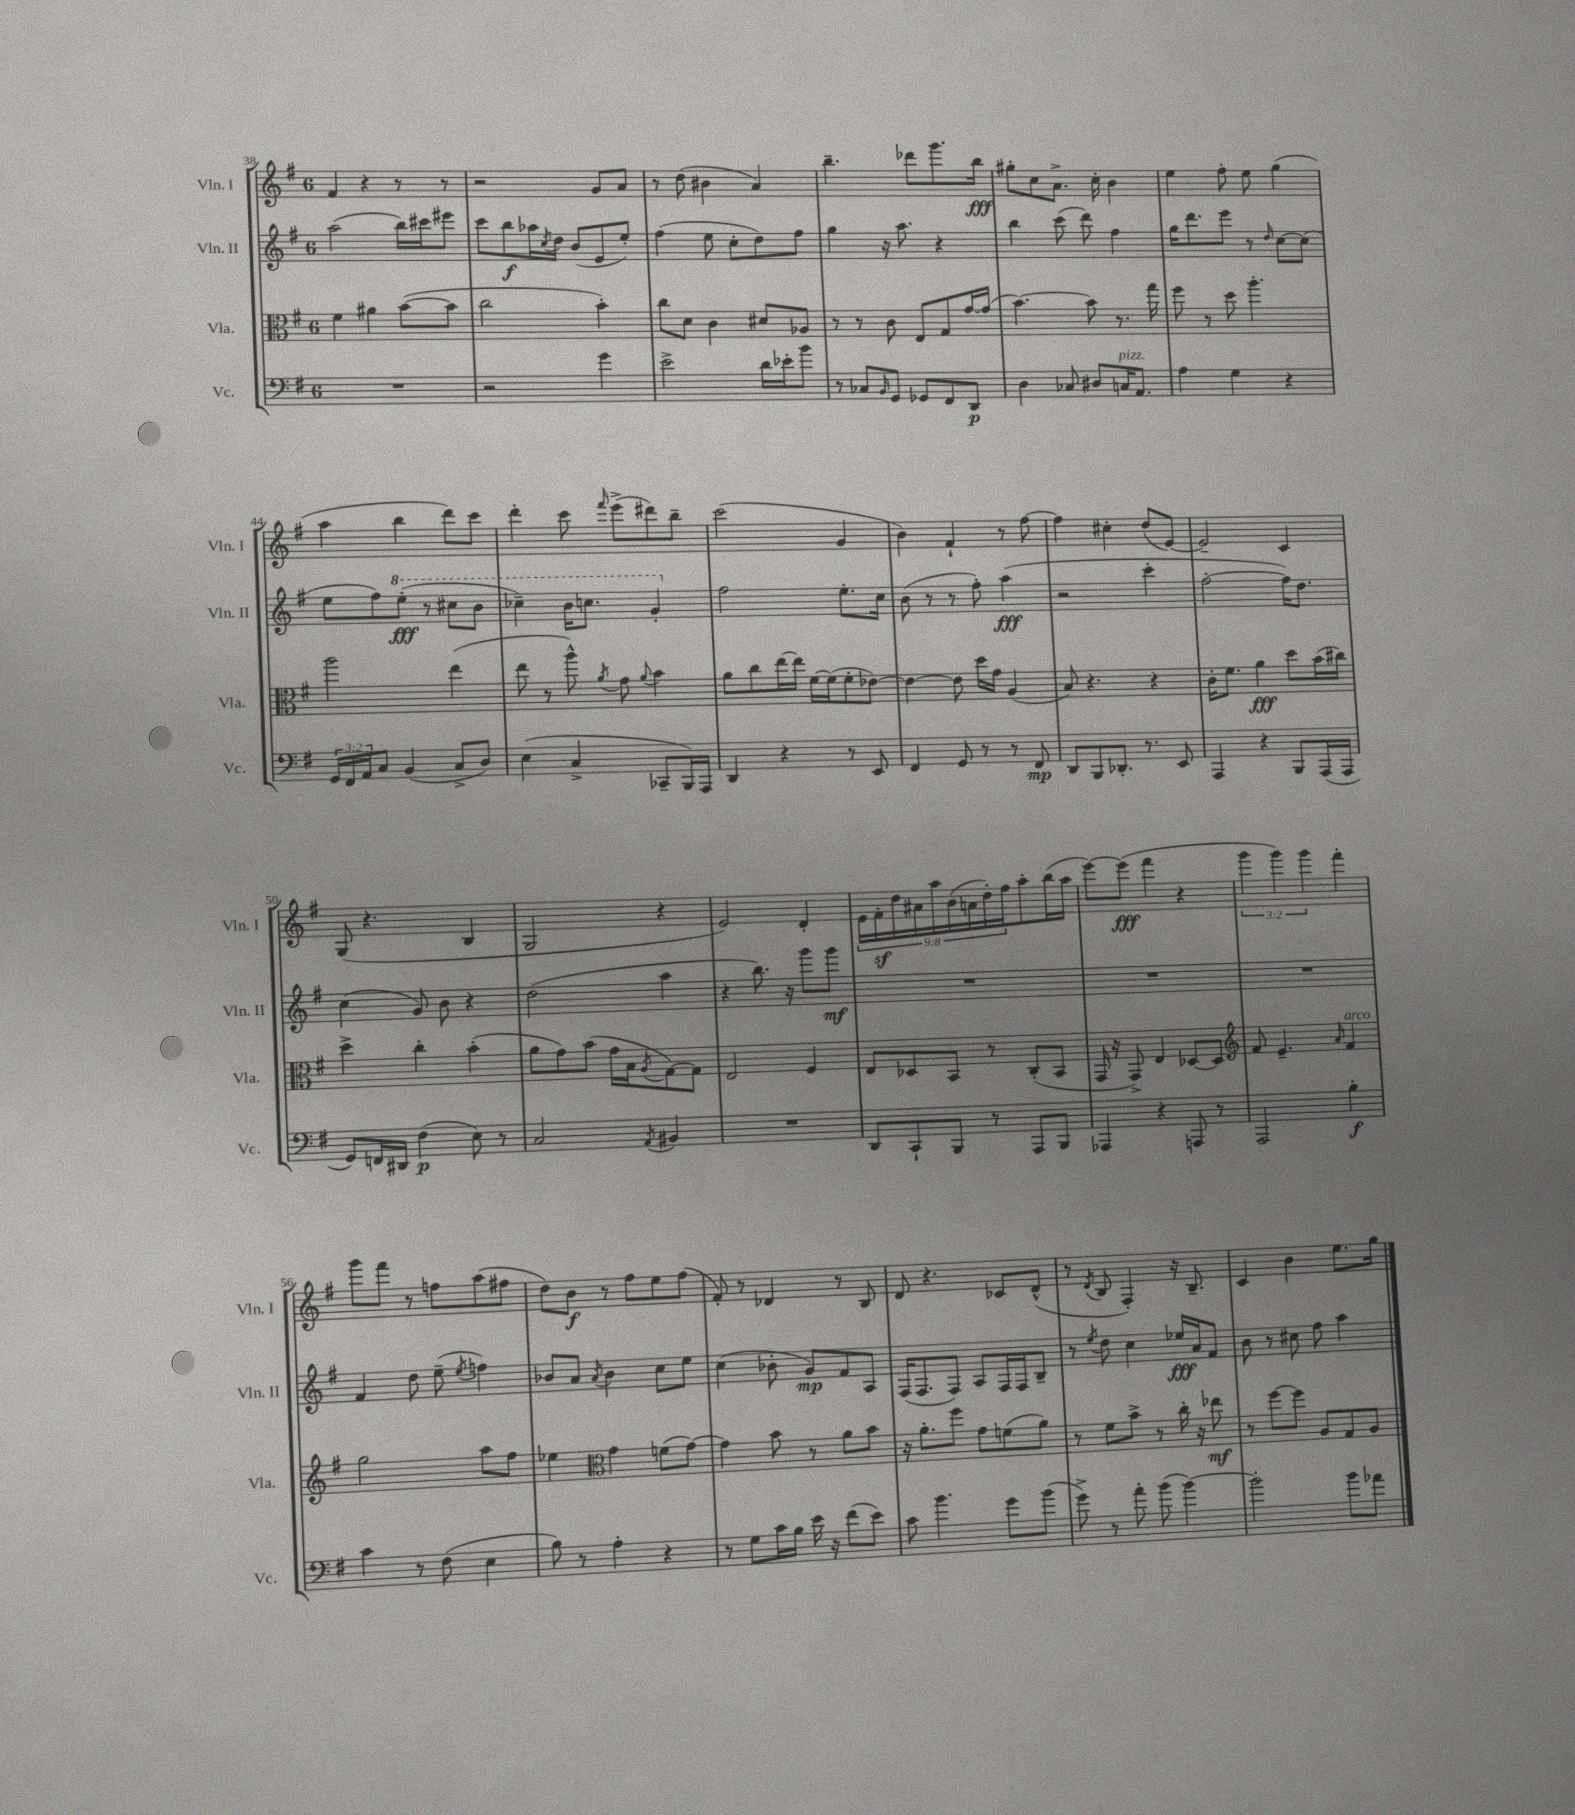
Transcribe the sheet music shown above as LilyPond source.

<<
\new StaffGroup <<
\new Staff = "s0" \with { instrumentName = "Vln. I" shortInstrumentName = "Vln. I" } {
    \clef treble \key g \major \once \override Staff.TimeSignature.style = #'single-digit \time 6/8 \override Staff.TupletNumber.text = #tuplet-number::calc-fraction-text
    fis'4 r4 r8 r8 |
    r2 g'8 a'8 |
    r8 d''8( bis'4 a'4) |
    b''4.-- des'''8 g'''8. b''16\fff |
    gis''8-. c''8 a'8.-> c''16-. b'4 |
    e''4 fis''8-. e''8 g''4( |
    a''4 b''4 d'''8) c'''8 |
    d'''4-. c'''8 \grace { fis'''16 } e'''8->( dis'''8) b''8-- |
    c'''2( g'4 |
    b'4) fis'4-! r8 fis''8~ |
    fis''4 cis''4-. d''8( e'8~) |
    e'2-- c'4 |
    g8( r4. b4 |
    g2 r4 |
    e'2) d'4-. |
    \tuplet 9/8 { e'16 fis'16-.\sf d''16 ais'16 a''16 b'16( a'16 d''16-.) fis''16 } a''8-. b''16( a''16 |
    e'''8~) e'''8\fff( fis'''4 r4 |
    \tuplet 3/2 { g'''4 g'''4) g'''4 } fis'''4-. |
    g'''8 fis'''8 r8 f''8 a''8( fis''8 |
    d''8) b'8\f r8 fis''8 e''8 fis''8( |
    fis'8-.) r8 des'4 r8 b8 |
    d'8 r4. ces'8 d'8-^( |
    r8 \acciaccatura { d'8 } b8 fis4-.) r16 b8.-- |
    c'4 b'4 e''8. g''16 \bar "|." |
}
\new Staff = "s1" \with { instrumentName = "Vln. II" shortInstrumentName = "Vln. II" } {
    \clef treble \key g \major \once \override Staff.TimeSignature.style = #'single-digit \time 6/8
    a''2( b''16) cis'''16 eis'''8 |
    c'''8 b''8\f aes''16 \acciaccatura { c''8 } d''16 b'8( e'8 e''8-.) |
    fis''4( e''8 c''8-. d''8) fis''8 |
    g''4 r16 a''8. r4 |
    b''4 c'''8( d'''8) fis''4 |
    g''16 d'''8. e'''8 r8 \grace { d''16 } c''8~ c''8( |
    e''8 fis''8) \ottava #1 e'''8-.\fff( r8 cis'''8 b''8 |
    ces'''4--) b''16 c'''8. g''4-. \ottava #0 |
    fis''2 e''8.-. c''16 |
    b'8( r8 r8 fis''8-.) a''4\fff( |
    r2 c'''4-. |
    fis''2~-. fis''16) d''8. |
    c''4( g'8) b'8 r4 |
    d''2( a''4 |
    r4 b''8.) r16 g'''8 g'''8\mf |
    R2. |
    R2. |
    R2. |
    fis'4 d''8 e''8--( \acciaccatura { e''8 } f''4) |
    bes'8 a'8 \acciaccatura { a'8 } bes'4 c''8 e''8 |
    c''4( bes'8-. g'8\mp) fis'8 a8 |
    fis16( fis8. fis8) a8 fis16 fis16 b8-- |
    r8 \acciaccatura { e''8 } d''8 c''4 ees''16\fff a'16 fis'8 |
    b'8 r8 cis''8 fis''8 a''4 \bar "|." |
}
\new Staff = "s2" \with { instrumentName = "Vla." shortInstrumentName = "Vla." } {
    \clef alto \key g \major \once \override Staff.TimeSignature.style = #'single-digit \time 6/8
    fis'4 ais'4 b'8~( b'8 |
    c''2 b'4-.) |
    c''8 d'8 c'4 dis'8 aes8 |
    r8 r8 c'8 e8 g8 g'16~ g'16( |
    b'4.~) b'8 r8. g''16 |
    fis''8 r8 d''8 a''4.-. |
    a''2 e''4( |
    e''8 r8 a''8-^) \acciaccatura { a'8 } g'8 \appoggiatura { a'8 } b'4 |
    a'8 c''8 e''16~ e''16 fis'16~ fis'16( fis'8-. ees'8~) |
    ees'4~ ees'8 d''16 g'16 a4( |
    b8) r4. r4 |
    c'16-. fis'8. a'4\fff d''8 b'16( cis''16) |
    d''4-> c''4-. b'4-.( |
    a'8 g'8) b'8( g'16 b16 \acciaccatura { a8 } g8~) g8 |
    e2 fis4 |
    e8 des8 b,8 r8 c8-.( b,8 |
    g,16 r16 g,8->) e4 des8~ des8 |
    \clef treble fis'8 e'4.-- \grace { a'16 } fis'4^\markup { \italic "arco" } |
    g''2 a''8 fis''8 |
    ees''4 \clef alto g'4 f'8( g'8~) |
    g'4 b'8 r8 a'8 b'8 |
    r16 a'8.-. fis''8 g'8 f'8( a'8) |
    r8 fis'8 b'8-> r8 c''16-. r16 ees''8\mf |
    r8 fis''8~ fis''8 a8 g8 a8 \bar "|." |
}
\new Staff = "s3" \with { instrumentName = "Vc." shortInstrumentName = "Vc." } {
    \clef bass \key g \major \once \override Staff.TimeSignature.style = #'single-digit \time 6/8 \override Staff.TupletNumber.text = #tuplet-number::calc-fraction-text
    R2. |
    r2 g'4 |
    e'2-> d'16 ees'16-. b'8 |
    r8 ces8 \grace { b,16 } g,8 ges,8 fis,8 d,8\p |
    d4 ces8 dis8 c16^\markup { \italic "pizz." } a,8. |
    a4 g4 r4 |
    \tuplet 3/2 { g,16 fis,16 a,16 } c8 b,4( c8-> d8) |
    e4( c4-> ces,8-- b,,16) a,,16 |
    d,4 r4 r8 e,8 |
    fis,4 g,8 r8 r8 fis,8\mp |
    d,8 b,,8 des,8.-. r8. e,8 |
    a,,4 r4 b,,8 a,,16( a,,16 |
    g,8) f,16 dis,16 fis4\p( e8) r8 |
    c2 \acciaccatura { a,8 } bis,4 |
    R2. |
    d,8 c,8-! b,,8 r8 a,,8 b,,8 |
    aes,,4 r4 a,,8 r8 |
    a,,2 b4-.\f |
    c'4 r8 fis8( e4 |
    b8) r8 a4-. r4 |
    r8 g8 c'16 b16 e'16 r16 fis'8( e'8) |
    c'8 b'4. g'8 b'8( |
    g'8->) r8 a'8-. b'8( b'4~) |
    b'2-. b'8 aes'8 \bar "|." |
}
>>
>>
\layout { \context { \Score currentBarNumber = #38 } }
